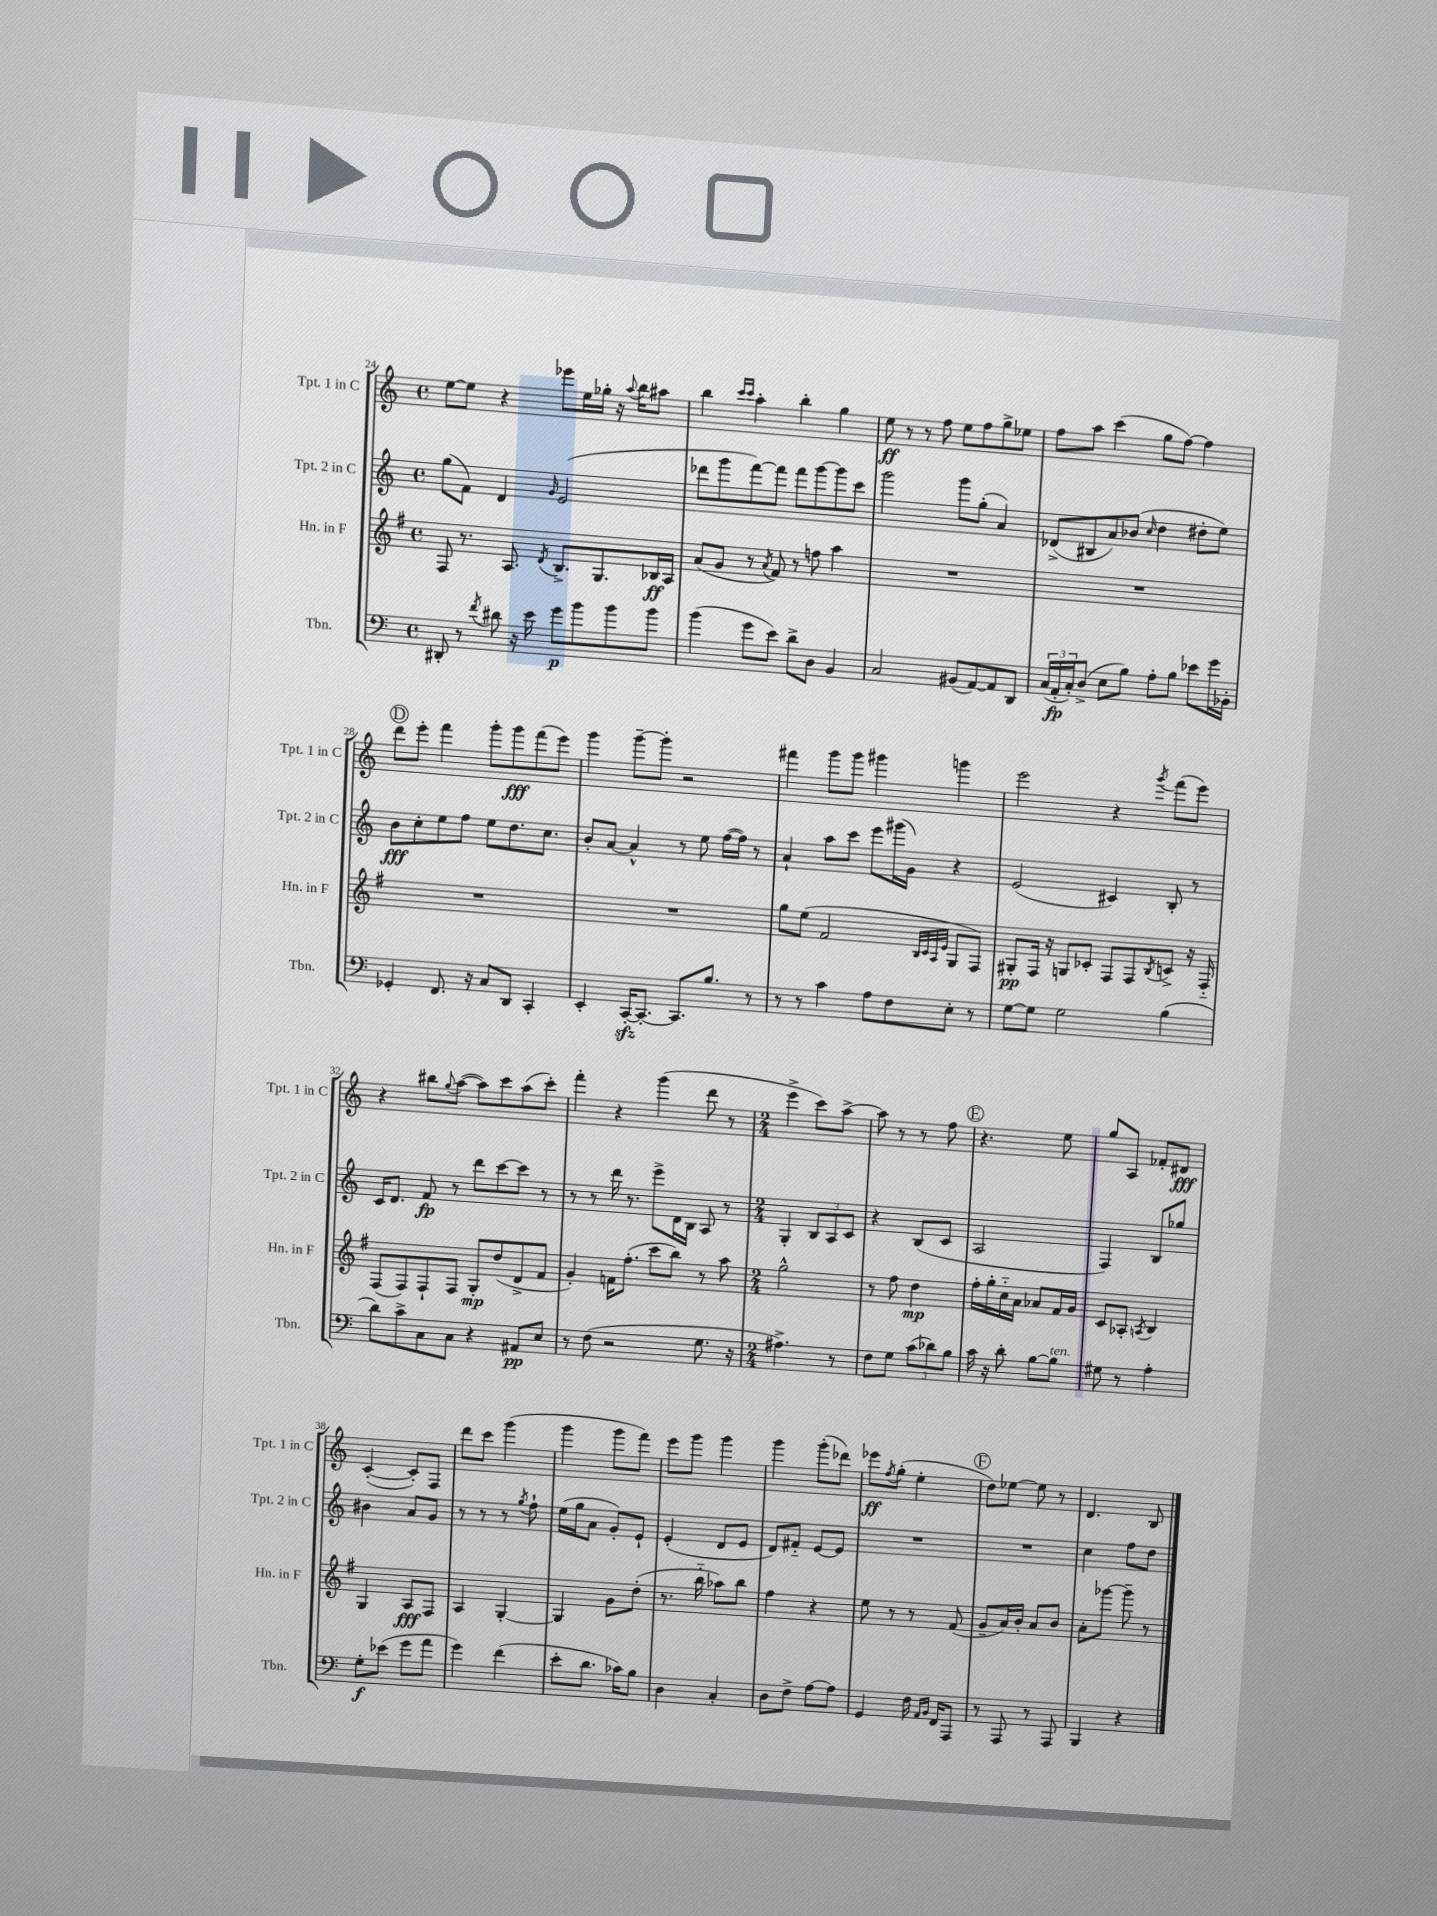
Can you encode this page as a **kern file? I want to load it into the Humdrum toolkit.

**kern	**dynam	**kern	**dynam	**kern	**dynam	**kern	**dynam
*part4	*part4	*part3	*part3	*part2	*part2	*part1	*part1
*staff4	*staff4	*staff3	*staff3	*staff2	*staff2	*staff1	*staff1
*I"Tbn.	*	*I"Hn. in F	*	*I"Tpt. 2 in C	*	*I"Tpt. 1 in C	*
*I'Tbn.	*	*I'Hn. in F	*	*I'Tpt. 2 in C	*	*I'Tpt. 1 in C	*
*clefF4	*	*clefG2	*	*clefG2	*	*clefG2	*
*k[]	*	*k[f#]	*	*k[]	*	*k[]	*
*M4/4	*	*M4/4	*	*M4/4	*	*M4/4	*
*met(c)	*	*met(c)	*	*met(c)	*	*met(c)	*
=24	=24	=24	=24	=24	=24	=24	=24
8DD#X'/	.	8F#/	.	(8gg\L	.	[8ee\L	.
8r	.	8.r	.	8f\J)	.	8ee\J]	.
8qf/	.	.	.	.	.	.	.
8d#X\	.	.	.	4d/	.	4r	.
.	.	8.A/	.	.	.	.	.
16r	.	.	.	.	.	.	.
16e\	.	.	.	.	.	.	.
.	.	8qd/	.	16qqg/	.	.	.
8g\L	p	8.B^/L	.	(2e/	.	8eee-X\L	.
8b\	.	.	.	.	.	16ee\L	.
.	.	8.G/	.	.	.	16gg-X'\JJ	.
8b\	.	.	.	.	.	16r	.
.	.	.	.	.	.	8qqaa/	.
.	.	.	.	.	.	16bb\KL	.
8b\J	.	16B-X/L	ff	.	.	8aa#X\J	.
.	.	16A/JJ	.	.	.	.	.
=25	=25	=25	=25	=25	=25	=25	=25
(4b\	.	(8a/L	.	8ddd-X\L	.	4bb\	.
.	.	8g/J	.	8ggg\	.	.	.
.	.	.	.	.	.	16qqccc/LL	.
.	.	.	.	.	.	16qqccc/JJ	.
8g\L	.	8r	.	[8fff\)	.	4aa'\	.
.	.	8qa/	.	.	.	.	.
8e\J)	.	8f#/)	.	8fff\J]	.	.	.
8d^\L	.	8r	.	8fff\L	.	4bb'\	.
8D\J	.	8ffn\	.	[8ggg\	.	.	.
4BB/	.	4aa\	.	8ggg\]	.	4gg\	.
.	.	.	.	8ccc\J	.	.	.
=26	=26	=26	=26	=26	=26	=26	=26
2C/	.	1r	.	2ggg\	.	8ee\	ff
.	.	.	.	.	.	8r	.
.	.	.	.	.	.	8r	.
.	.	.	.	.	.	8ff\	.
(8BB#X/L	.	.	.	8ggg\L	.	8ee\L	.
[8AA/)	.	.	.	(8gg'\J	.	8ff\	.
8AA/]	.	.	.	4a/)	.	8gg^\	.
8DD/J	.	.	.	.	.	8ee-X\J	.
=27	=27	=27	=27	=27	=27	=27	=27
(24C/LL	.	1r	.	(8d-X^/L	.	8ff\L	.
24AA'/	fp	.	.	.	.	.	.
24C'/J)	.	.	.	.	.	.	.
(8D^/J	.	.	.	8B#X/	.	8aa\J	.
8E\L	.	.	.	8a/)	.	(4ccc\	.
8B\J)	.	.	.	(8b-X/J	.	.	.
.	.	.	.	16qqcc/	.	.	.
8A'\L	.	.	.	4dd\	.	8gg\L	.
8B\J	.	.	.	.	.	[8ff\J)	.
8e-X\L	.	.	.	8dd#X'\L	.	4ff\]	.
16g\L	.	.	.	8ee\J)	.	.	.
16BB-X'\JJ	.	.	.	.	.	.	.
!!LO:LB:g=z
!!LO:REH:place=s1:t=D
=28	=28	=28	=28	=28	=28	=28	=28
4GG-X'/	.	1r	.	8b\L	fff	8ddd\L	.
.	.	.	.	8cc'\	.	8eee'\J	.
8.FF/	.	.	.	8ee\	.	4fff\	.
.	.	.	.	8ff\J	.	.	.
16r	.	.	.	.	.	.	.
8C/L	.	.	.	8ee\L	.	8ggg'\L	.
8DD/J	.	.	.	8.dd\	.	8ggg\	fff
4CC'/	.	.	.	.	.	(8fff\	.
.	.	.	.	8.cc\J	.	.	.
.	.	.	.	.	.	8eee\J)	.
=29	=29	=29	=29	=29	=29	=29	=29
4EE'/	.	1r	.	8b'/L	.	4ggg\	.
.	.	.	.	[8a/J	.	.	.
[16CCzz'/KL	.	.	.	4a^^/]	.	[8ggg~\L	.
8.CC'/J_	.	.	.	.	.	.	.
.	.	.	.	.	.	8ggg'\J]	.
8.CC/L]	.	.	.	8r	.	2r	.
.	.	.	.	8ee\	.	.	.
8.B/J	.	.	.	.	.	.	.
.	.	.	.	([16ff\LL	.	.	.
.	.	.	.	16ff\JJ])	.	.	.
8r	.	.	.	8r	.	.	.
=30	=30	=30	=30	=30	=30	=30	=30
8r	.	8gg\L	.	4a`/	.	4fff#X\	.
8r	.	(8ee\J	.	.	.	.	.
4c\	.	2f#/	.	8aa\L	.	8ggg\L	.
.	.	.	.	8ccc\J	.	8ggg\J	.
8A\L	.	.	.	8eee\L	.	4ggg#X\	.
8F\	.	.	.	(16ggg#X\L	.	.	.
.	.	.	.	16g\JJ)	.	.	.
.	.	32qqB/LLL	.	.	.	.	.
.	.	32qqc/	.	.	.	.	.
.	.	32qqA/	.	.	.	.	.
.	.	32qqe/JJJ	.	.	.	.	.
8E'\J	.	8G/L	.	4r	.	4gggn\	.
8r	.	8F#/J)	.	.	.	.	.
=31	=31	=31	=31	=31	=31	=31	=31
[8G\L	.	8G#X'/L	pp	(2e/	.	2eee\	.
8G\J]	.	16F#/Jk	.	.	.	.	.
.	.	16r	.	.	.	.	.
2G\	.	8Gn/L	.	.	.	.	.
.	.	8c-X'/J	.	.	.	.	.
.	.	8F#/L	.	4c#X/)	.	4r	.
.	.	8F#/	.	.	.	.	.
.	.	8qB/	.	.	.	8qggg/	.
(4B\	.	8cn^/J	.	8B'/	.	(8fff\L	.
.	.	16r	.	8r	.	8eee\J)	.
.	.	16F#/	.	.	.	.	.
!!LO:LB:g=z
=32	=32	=32	=32	=32	=32	=32	=32
8d\L)	.	(8F#/L	.	16c/KL	.	4r	.
.	.	.	.	8.d/J	.	.	.
8c^\	.	8F#/)	.	.	.	.	.
8C\	.	8F#`/	.	8f/	fp	8bb#X\L	.
.	.	.	.	.	.	8qqgg/	.
8C\J	.	8F#/J	.	8r	.	([8aa\J	.
4r	.	8G'/L	mp	8ddd\L	.	8aa\L])	.
.	.	(8dd/	.	[8ccc\	.	8ccc\	.
8AA#X/L	pp	8d^/	.	8ccc\J]	.	(8aa\	.
8E/J	.	8f#/J	.	8r	.	8ccc'\J)	.
=33	=33	=33	=33	=33	=33	=33	=33
8r	.	4g'/)	.	8r	.	4fff'\	.
(8F\	.	.	.	8r	.	.	.
2r	.	16fn\KL	.	16ddd\	.	4r	.
.	.	(8.ff#'\J	.	8.r	.	.	.
.	.	8ccc\L	.	8eee^\L	.	(4ggg\	.
.	.	8bb\J)	.	16d\L	.	.	.
.	.	.	.	16B\JJ	.	.	.
8.G\	.	8r	.	8A/	.	8ddd\	.
.	.	8aa\	.	8r	.	8r	.
16r	.	.	.	.	.	.	.
=34	=34	=34	=34	=34	=34	=34	=34
*M2/4	*	*M2/4	*	*M2/4	*	*M2/4	*
4.A#X^\)	.	2gg^^\	.	4G'/	.	4eee^\	.
.	.	.	.	12B/L	.	8ccc\L)	.
.	.	.	.	12A/	.	.	.
8r	.	.	.	.	.	[8aa^\J	.
.	.	.	.	12c/J	.	.	.
=35	=35	=35	=35	=35	=35	=35	=35
8F\L	.	8r	.	4r	.	8aa\]	.
8G\J	.	8ff#\	.	.	.	8r	.
(12c\L	.	4dd\	mp	(8B/L	.	8r	.
12d-X\)	.	.	.	.	.	.	.
.	.	.	.	8c/J	.	8ff\	.
12B\J	.	.	.	.	.	.	.
!!LO:REH:place=s1:t=E
=36	=36	=36	=36	=36	=36	=36	=36
16c\	.	16ff#'\LL	.	2A/	.	4.r	.
16r	.	16gg'\	.	.	.	.	.
8d'\	.	16cc\	.	.	.	.	.
.	.	16a\JJ	.	.	.	.	.
[8B\L	.	8a-X/L	.	.	.	.	.
!LO:TX:a:i:t=ten.	!	!	!	!	!	!	!
8B\J]	.	16f#/L	.	.	.	8ee\	.
.	.	16g/JJ	.	.	.	.	.
=37	=37	=37	=37	=37	=37	=37	=37
8G#X\	.	8c/L	.	4F/)	.	8gg/L	.
8r	.	8A-X'/J	.	.	.	8A/J	.
.	.	8qAn/	.	.	.	.	.
4A'\	.	4B/	.	8B/L	.	8f-X'/L	.
.	.	.	.	8gg-X/J	.	8d#X/J	fff
!!LO:LB:g=z
=38	=38	=38	=38	=38	=38	=38	=38
8G'\L	f	4G/	.	4b#X\	.	([4c'/	.
(8e-X\J	.	.	.	.	.	.	.
8g\L	.	8A/L	fff	8a/L	.	8c'/L])	.
8a\J	.	8F#/J	.	8g/J	.	8F/J	.
=39	=39	=39	=39	=39	=39	=39	=39
4g\)	.	4A/	.	8r	.	8ddd\L	.
.	.	.	.	8r	.	8ccc\J	.
(4f\	.	[4G'/	.	8r	.	(4ggg\	.
.	.	.	.	8qgg/	.	.	.
.	.	.	.	8ff`\	.	.	.
=40	=40	=40	=40	=40	=40	=40	=40
8e'\L	.	4G/]	.	(16ee\LL	.	4ggg\	.
.	.	.	.	16gg\J	.	.	.
8.d\J	.	.	.	8a\J	.	.	.
.	.	8g\L	.	8g'/L)	.	8ggg\L	.
16c-X\KL)	.	.	.	.	.	.	.
8B\J	.	(8dd'\J	.	8e`/J	.	8fff\J)	.
=41	=41	=41	=41	=41	=41	=41	=41
4D\	.	8.r	.	(4e'/	.	8eee\L	.
.	.	.	.	.	.	8ggg\J	.
.	.	16bb\	.	.	.	.	.
4C'/	.	8aa-X\L)	.	8d/L	.	4ggg\	.
.	.	8bb\J	.	8e/J	.	.	.
=42	=42	=42	=42	=42	=42	=42	=42
8D\L	.	4ff#\	.	8d/L)	.	4ggg\	.
8F^\J	.	.	.	8f#X/J	.	.	.
[8A\L	.	4r	.	[8e/L	.	(8ggg'\L	.
8A\J]	.	.	.	8e/J]	.	8ddd-X\J)	.
=43	=43	=43	=43	=43	=43	=43	=43
4GG/	.	8ee\	.	2r	.	8eee-X\L	ff
.	.	.	.	.	.	8qff/	.
.	.	8r	.	.	.	(8gg'\J	.
16F\	.	8r	.	.	.	4ee'\	.
16qqAA/LL	.	.	.	.	.	.	.
16qqBB/JJ	.	.	.	.	.	.	.
16FF/KL	.	.	.	.	.	.	.
8AAA/J	.	(8f#/	.	.	.	.	.
!!LO:REH:place=s1:t=F
=44	=44	=44	=44	=44	=44	=44	=44
8r	.	8g~/L	.	2r	.	8dd\L)	.
8AAA/	.	16a/L)	.	.	.	[8ee-X\J	.
.	.	16b'/JJ	.	.	.	.	.
8r	.	8a/L	.	.	.	8ee-\]	.
8AAA/	.	8b/J	.	.	.	8r	.
=45	=45	=45	=45	=45	=45	=45	=45
4BBB/	.	8a'\L	.	4cc\	.	4.d/	.
.	.	[8ggg-X\J	.	.	.	.	.
4r	.	8ggg-~\]	.	8ff\L	.	.	.
.	.	8r	.	8dd\J	.	8B/	.
==	==	==	==	==	==	==	==
*-	*-	*-	*-	*-	*-	*-	*-
